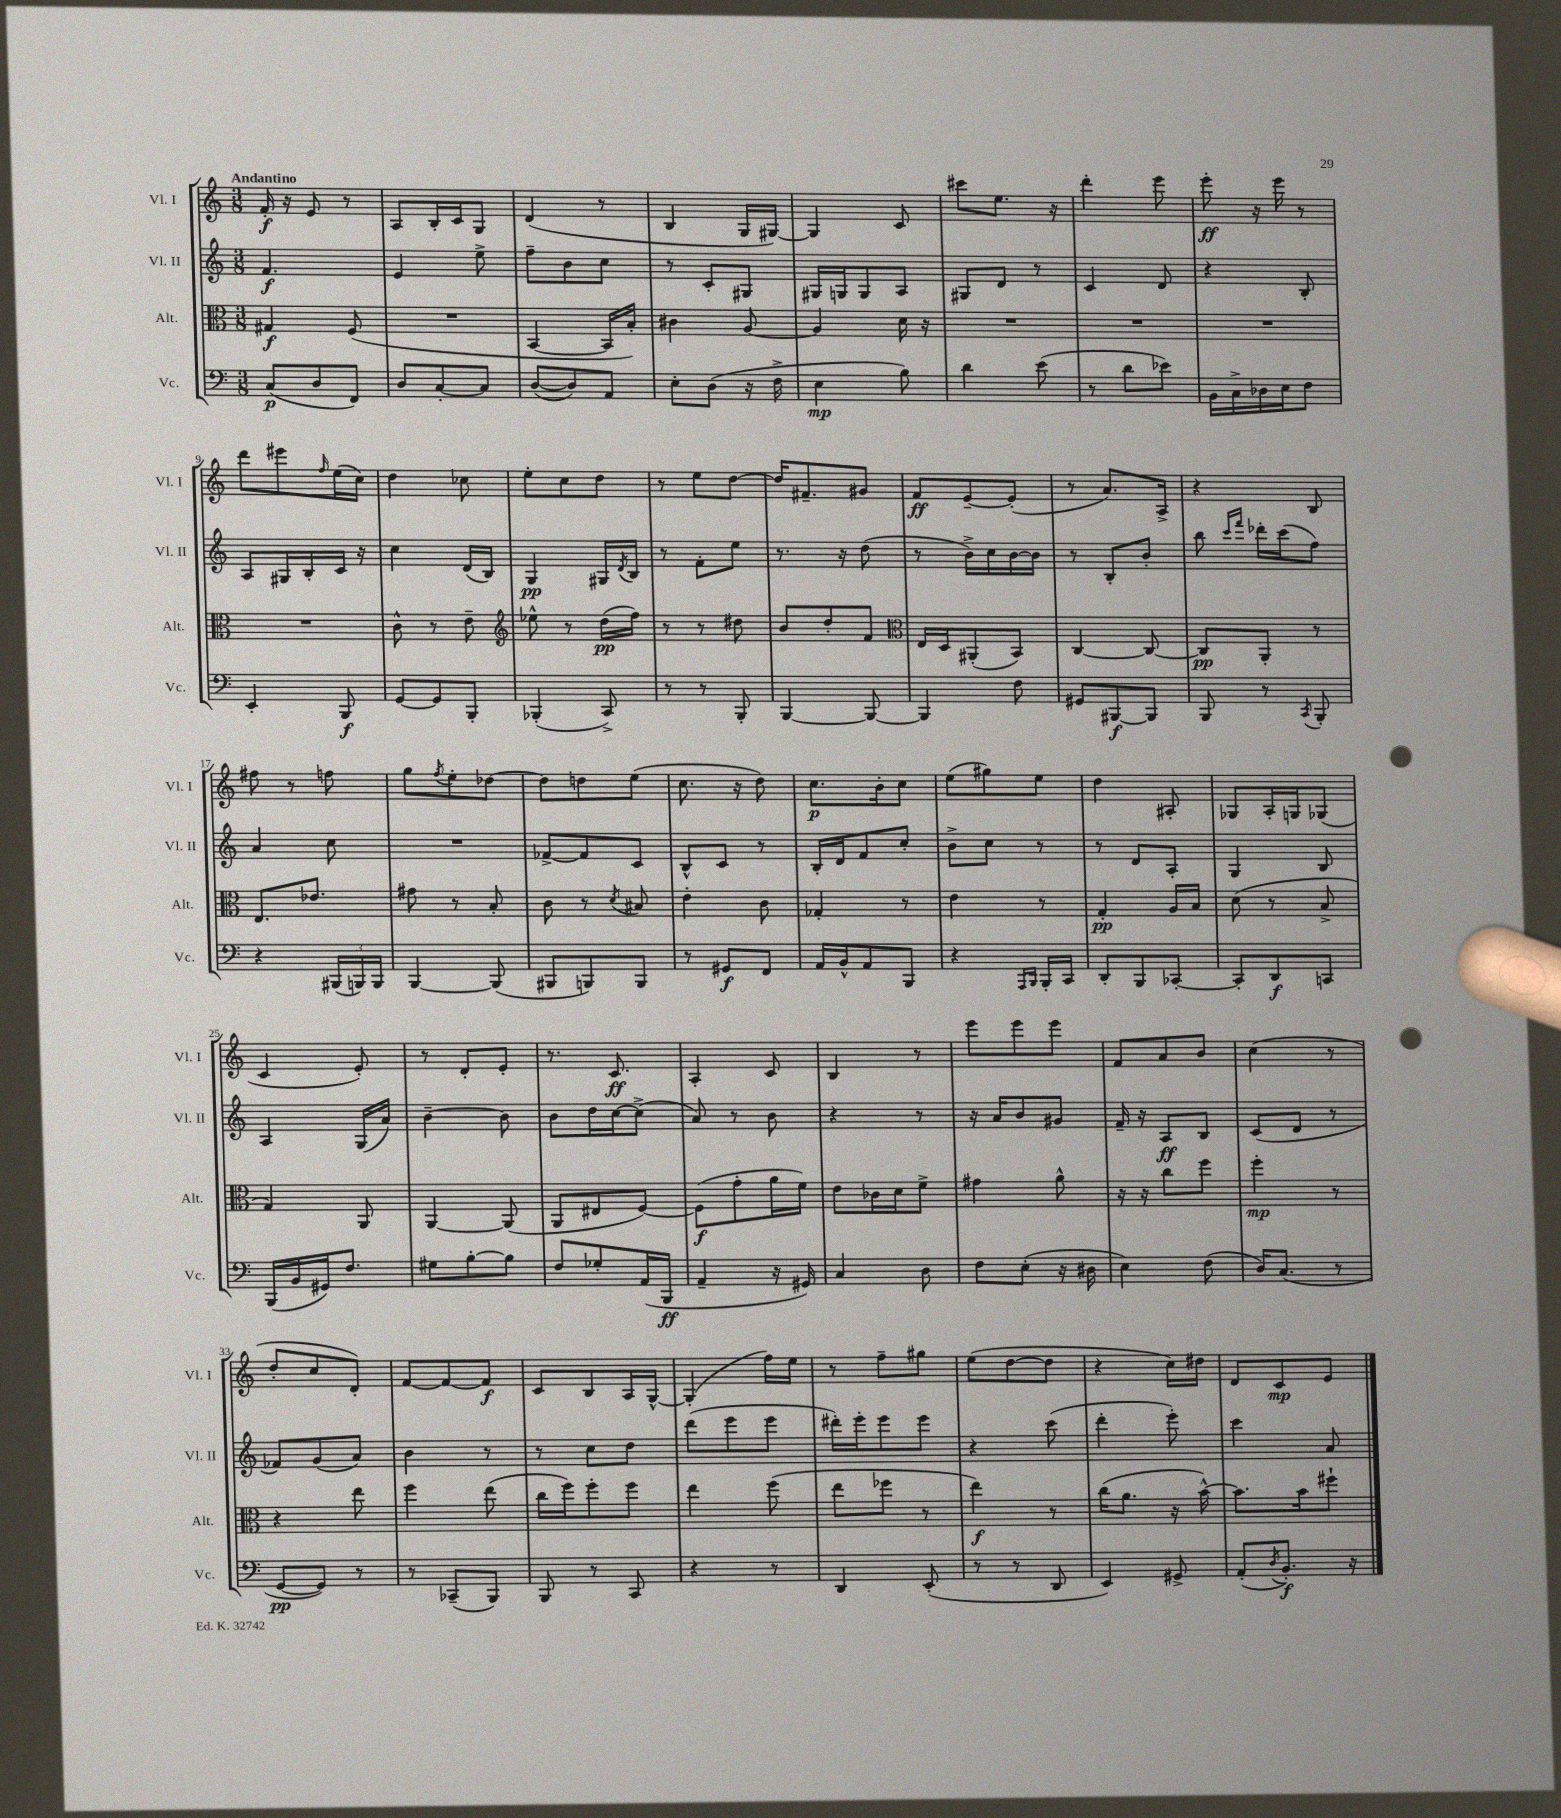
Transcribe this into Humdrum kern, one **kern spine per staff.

**kern	**dynam	**kern	**dynam	**kern	**dynam	**kern	**dynam
*part4	*part4	*part3	*part3	*part2	*part2	*part1	*part1
*staff4	*staff4	*staff3	*staff3	*staff2	*staff2	*staff1	*staff1
*I"Vc.	*	*I"Alt.	*	*I"Vl. II	*	*I"Vl. I	*
*I'Vc.	*	*I'Alt.	*	*I'Vl. II	*	*I'Vl. I	*
*clefF4	*	*clefC3	*	*clefG2	*	*clefG2	*
*k[]	*	*k[]	*	*k[]	*	*k[]	*
*M3/8	*	*M3/8	*	*M3/8	*	*M3/8	*
=1	=1	=1	=1	=1	=1	=1	=1
!	!	!	!	!	!	!LO:TX:a:B:t=Andantino	!
(8C/L	p	4G#X/	f	4.f/	f	16f'/	f
.	.	.	.	.	.	16r	.
8D/	.	.	.	.	.	8e/	.
8FF/J)	.	(8F/	.	.	.	8r	.
=2	=2	=2	=2	=2	=2	=2	=2
8D/L	.	4.r	.	4e/	.	8A/L	.
[8C'/	.	.	.	.	.	16B'/L	.
.	.	.	.	.	.	16c/J	.
8C/J]	.	.	.	8ee^\	.	8G/J	.
=3	=3	=3	=3	=3	=3	=3	=3
([8D/L	.	[4BB/	.	8ff~\L	.	(4d/	.
8D/])	.	.	.	8b\	.	.	.
8AA/J	.	16BB/LL]	.	8cc\J	.	8r	.
.	.	16B'/JJ)	.	.	.	.	.
=4	=4	=4	=4	=4	=4	=4	=4
8E'\L	.	4c#X\	.	8r	.	4B/	.
(8D\J	.	.	.	8c'/L	.	.	.
16r	.	[8A/	.	8G#X/J	.	16G/LL	.
16F^\	.	.	.	.	.	[16G#X/JJ)	.
=5	=5	=5	=5	=5	=5	=5	=5
4E\	mp	4A/]	.	16G#X/LL	.	4G#/]	.
.	.	.	.	16Gn/J	.	.	.
.	.	.	.	8G/	.	.	.
8B\)	.	16d\	.	8A/J	.	8c/	.
.	.	16r	.	.	.	.	.
=6	=6	=6	=6	=6	=6	=6	=6
4d\	.	4.r	.	8G#X/L	.	8ccc#X\L	.
.	.	.	.	8d/J	.	8.ee\J	.
(8e\	.	.	.	8r	.	.	.
.	.	.	.	.	.	16r	.
=7	=7	=7	=7	=7	=7	=7	=7
8r	.	4.r	.	4c/	.	4ddd'\	.
8d\L	.	.	.	.	.	.	.
8e-X\J)	.	.	.	8d/	.	8eee\	.
=8	=8	=8	=8	=8	=8	=8	=8
16BB\LL	.	4.r	.	4r	.	8eee'\	ff
16C^\	.	.	.	.	.	.	.
16D-X\	.	.	.	.	.	16r	.
16E\J	.	.	.	.	.	16eee\	.
8F\J	.	.	.	8B'/	.	8r	.
!!LO:LB:g=z
=9	=9	=9	=9	=9	=9	=9	=9
4EE'/	.	4.r	.	8A/L	.	8ddd\L	.
.	.	.	.	16G#X/L	.	8eee#X\	.
.	.	.	.	16B'/	.	.	.
.	.	.	.	.	.	16qqff/	.
8BBB/	f	.	.	16c/JJ	.	(16ee\L	.
.	.	.	.	16r	.	16cc\JJ)	.
=10	=10	=10	=10	=10	=10	=10	=10
[8GG/L	.	8c^^\	.	4cc\	.	4dd\	.
8GG/]	.	8r	.	.	.	.	.
8BBB'/J	.	8e~\	.	(16d/LL	.	8cc-X\	.
.	.	.	.	16B/JJ)	.	.	.
=11	=11	=11	=11	=11	=11	=11	=11
*	*	*clefG2	*	*	*	*	*
(4BBB-X'/	.	8ee-X^^\	.	4G/	pp	8ee'\L	.
.	.	8r	.	.	.	8cc\	.
8CC^/)	.	(16dd\LL	pp	16G#X/LL	.	8dd\J	.
.	.	.	.	8qd/	.	.	.
.	.	16ff\JJ)	.	16B/JJ	.	.	.
=12	=12	=12	=12	=12	=12	=12	=12
8r	.	8r	.	8r	.	8r	.
8r	.	8r	.	8f'\L	.	8ee\L	.
8BBB'/	.	8dd#X\	.	8ee\J	.	[8dd\J	.
=13	=13	=13	=13	=13	=13	=13	=13
[4BBB/	.	8b/L	.	8.r	.	16dd/KL]	.
.	.	.	.	.	.	8.f#X~/	.
.	.	8dd'/	.	.	.	.	.
.	.	.	.	16r	.	.	.
8BBB/_	.	8f/J	.	(8dd\	.	8g#X/J	.
=14	=14	=14	=14	=14	=14	=14	=14
*	*	*clefC3	*	*	*	*	*
4BBB/]	.	16E/LL	.	8r	.	8f/L	ff
.	.	16D/J	.	.	.	.	.
.	.	(8AA#X'/	.	16b^\LL)	.	[8e~/	.
.	.	.	.	16cc\	.	.	.
8F\	.	8BB/J)	.	[16b\	.	(8e'/J]	.
.	.	.	.	16b\JJ]	.	.	.
=15	=15	=15	=15	=15	=15	=15	=15
8GG#X/L	.	[4C/	.	8r	.	8r	.
[8BBB#X/	f	.	.	8B'/L	.	8.a/L)	.
8BBB#/J]	.	8C/_	.	8b'/J	.	.	.
.	.	.	.	.	.	16A^/Jk	.
=16	=16	=16	=16	=16	=16	=16	=16
8BBB/	.	8C/L]	pp	8bb\	.	4r	.
.	.	.	.	16qqccc/LL	.	.	.
.	.	.	.	16qqfff/JJ	.	.	.
8r	.	8AA'/J	.	16ddd-X'\LL	.	.	.
.	.	.	.	(16ccc\J	.	.	.
8qCC/	.	.	.	.	.	.	.
8BBB'/	.	8r	.	8ff\J)	.	8B/	.
!!LO:LB:g=z
=17	=17	=17	=17	=17	=17	=17	=17
4r	.	8.E/L	.	4a/	.	8ff#X\	.
.	.	.	.	.	.	8r	.
.	.	8.e-X/J	.	.	.	.	.
(24BBB#X/LL	.	.	.	8cc\	.	8ffn\	.
24BBBn/)	.	.	.	.	.	.	.
24BBB/JJ	.	.	.	.	.	.	.
=18	=18	=18	=18	=18	=18	=18	=18
[4BBB/	.	8g#X\	.	4.r	.	8gg\L	.
.	.	.	.	.	.	8qff/	.
.	.	8r	.	.	.	8ee'\	.
(8BBB/]	.	8B'/	.	.	.	[8dd-X\J	.
=19	=19	=19	=19	=19	=19	=19	=19
8BBB#X/L	.	8c\	.	[8f-X^/L	.	8dd-\L]	.
8BBBn/)	.	8r	.	8f-/]	.	8ddn\	.
.	.	8qd/	.	.	.	.	.
8BBB/J	.	8B#X/	.	8c/J	.	(8ee\J	.
=20	=20	=20	=20	=20	=20	=20	=20
8r	.	4e'\	.	8B^^/L	.	8.cc\	.
8GG#X/L	f	.	.	8c/J	.	.	.
.	.	.	.	.	.	16r	.
8FF/J	.	8c\	.	8r	.	8dd\)	.
=21	=21	=21	=21	=21	=21	=21	=21
16AA/LL	.	4G-X'/	.	16B'/LL	.	8.cc\L	p
16BB^^/J	.	.	.	16d/J	.	.	.
8AA/	.	.	.	8f/	.	.	.
.	.	.	.	.	.	16b'\k	.
8BBB/J	.	8r	.	8cc'/J	.	8cc\J	.
=22	=22	=22	=22	=22	=22	=22	=22
4r	.	4e\	.	8b^\L	.	(8ee\L	.
.	.	.	.	8cc\J	.	8gg#X\)	.
16qqAAA/LL	.	.	.	.	.	.	.
16qqBBB/JJ	.	.	.	.	.	.	.
16BBB'/LL	.	8r	.	8r	.	8ee\J	.
16CC/JJ	.	.	.	.	.	.	.
=23	=23	=23	=23	=23	=23	=23	=23
8DD'/L	.	4G'/	pp	8r	.	4dd\	.
8BBB/	.	.	.	8d/L	.	.	.
[8CC-X'/J	.	16A/LL	.	8A'/J	.	8A#X'/	.
.	.	16B/JJ	.	.	.	.	.
=24	=24	=24	=24	=24	=24	=24	=24
8CC-'/L]	.	(8d\	.	4G/	.	8G-X/L	.
8DD/	f	8r	.	.	.	16A'/L	.
.	.	.	.	.	.	16Gn/J	.
8CCn/J	.	8B^/	.	8B/	.	(8G-X/J	.
!!LO:LB:g=z
=25	=25	=25	=25	=25	=25	=25	=25
(16BBB/LL	.	4G/)	.	4A/	.	4c/	.
16BB/	.	.	.	.	.	.	.
16GG#X/J)	.	.	.	.	.	.	.
8.F/J	.	.	.	.	.	.	.
.	.	8AA/	.	(16G/LL	.	8e'/)	.
.	.	.	.	16a/JJ)	.	.	.
=26	=26	=26	=26	=26	=26	=26	=26
8G#X\L	.	[4AA/	.	[4b~\	.	8r	.
[8B'\	.	.	.	.	.	8d'/L	.
8B\J]	.	(8AA/]	.	8b\]	.	8e'/J	.
=27	=27	=27	=27	=27	=27	=27	=27
8F/L	.	8AA/L	.	8b\L	.	8.r	.
8G-X'/	.	8E#X/	.	16dd\L	.	.	.
.	.	.	.	[16cc\J	.	8.c/	ff
(16AA/L	.	[8F/J)	.	(8cc^\J]	.	.	.
16BBB/JJ	ff	.	.	.	.	.	.
=28	=28	=28	=28	=28	=28	=28	=28
4AA~/	.	(8F\L]	f	8a/)	.	4A'/	.
.	.	8g'\	.	8r	.	.	.
16r	.	16a\L	.	8b\	.	8c/	.
16GG#X/)	.	16f\JJ)	.	.	.	.	.
=29	=29	=29	=29	=29	=29	=29	=29
4C/	.	8e\L	.	4r	.	4B/	.
.	.	16c-X\L	.	.	.	.	.
.	.	16d\J	.	.	.	.	.
8D\	.	8f^\J	.	8r	.	8r	.
=30	=30	=30	=30	=30	=30	=30	=30
8F\L	.	4g#X\	.	16r	.	8eee\L	.
.	.	.	.	16a/KL	.	.	.
(8E'\J	.	.	.	8b/	.	8eee\	.
16r	.	8a^^\	.	8g#X/J	.	8eee\J	.
16D#X\	.	.	.	.	.	.	.
=31	=31	=31	=31	=31	=31	=31	=31
4E\)	.	16r	.	16f~/	.	8f/L	.
.	.	16r	.	16r	.	.	.
.	.	8cc\L	.	8A/L	ff	8a/	.
(8F\	.	8ff\J	.	8B/J	.	8b/J	.
=32	=32	=32	=32	=32	=32	=32	=32
16D/KL)	.	4ff'\	mp	(8c/L	.	(4cc\	.
(8.C/J	.	.	.	.	.	.	.
.	.	.	.	8d/J	.	.	.
8r	.	8r	.	8r	.	8r	.
!!LO:LB:g=z
=33	=33	=33	=33	=33	=33	=33	=33
[8GG/L	pp	4r	.	8f-X/L)	.	8dd'/L	.
8GG/J])	.	.	.	(8g/	.	8cc/	.
8r	.	8ee\	.	8a/J)	.	8d'/J)	.
=34	=34	=34	=34	=34	=34	=34	=34
8r	.	4ff\	.	4b\	.	[8f/L	.
(8CC-X~/L	.	.	.	.	.	8f/_	.
8BBB/J)	.	(8ee\	.	8r	.	8f/J]	f
=35	=35	=35	=35	=35	=35	=35	=35
8BBB/	.	16cc\LL	.	8r	.	8c/L	.
.	.	16ff\J)	.	.	.	.	.
8r	.	8ff'\	.	8cc\L	.	8B/	.
8CC/	.	8ff\J	.	8dd\J	.	16A/L	.
.	.	.	.	.	.	[16G^^/JJ	.
=36	=36	=36	=36	=36	=36	=36	=36
4r	.	4ee\	.	(8ddd\L	.	(4G'/]	.
.	.	.	.	8eee\	.	.	.
8r	.	(8ff\	.	8eee\J	.	16ff\LL)	.
.	.	.	.	.	.	16ee\JJ	.
=37	=37	=37	=37	=37	=37	=37	=37
4DD/	.	8ee\L	.	16ddd#X'\LL)	.	8r	.
.	.	.	.	16eee'\J	.	.	.
.	.	8ff-X\J	.	8eee\	.	8ff~\L	.
(8EE'/	.	8r	.	8eee\J	.	8gg#X\J	.
=38	=38	=38	=38	=38	=38	=38	=38
8r	.	4ee\)	f	4r	.	(8ee\L	.
8r	.	.	.	.	.	[8dd\	.
8DD/	.	8r	.	(8ccc\	.	8dd\J]	.
=39	=39	=39	=39	=39	=39	=39	=39
4EE/)	.	(16cc\KL	.	4ddd'\	.	4r	.
.	.	8.a\J	.	.	.	.	.
8GG#X^/	.	16r	.	8eee'\)	.	16cc\LL)	.
.	.	[16b^^\)	.	.	.	16dd#X\JJ	.
=40	=40	=40	=40	=40	=40	=40	=40
(8AA'/L	.	8.b\L]	.	4ccc\	.	8d/L	.
8qD/	.	.	.	.	.	.	.
8.BB'/J)	f	.	.	.	.	8c/	mp
.	.	16b\k	.	.	.	.	.
.	.	8ff#X`\J	.	8a/	.	8e/J	.
16r	.	.	.	.	.	.	.
==	==	==	==	==	==	==	==
*-	*-	*-	*-	*-	*-	*-	*-
